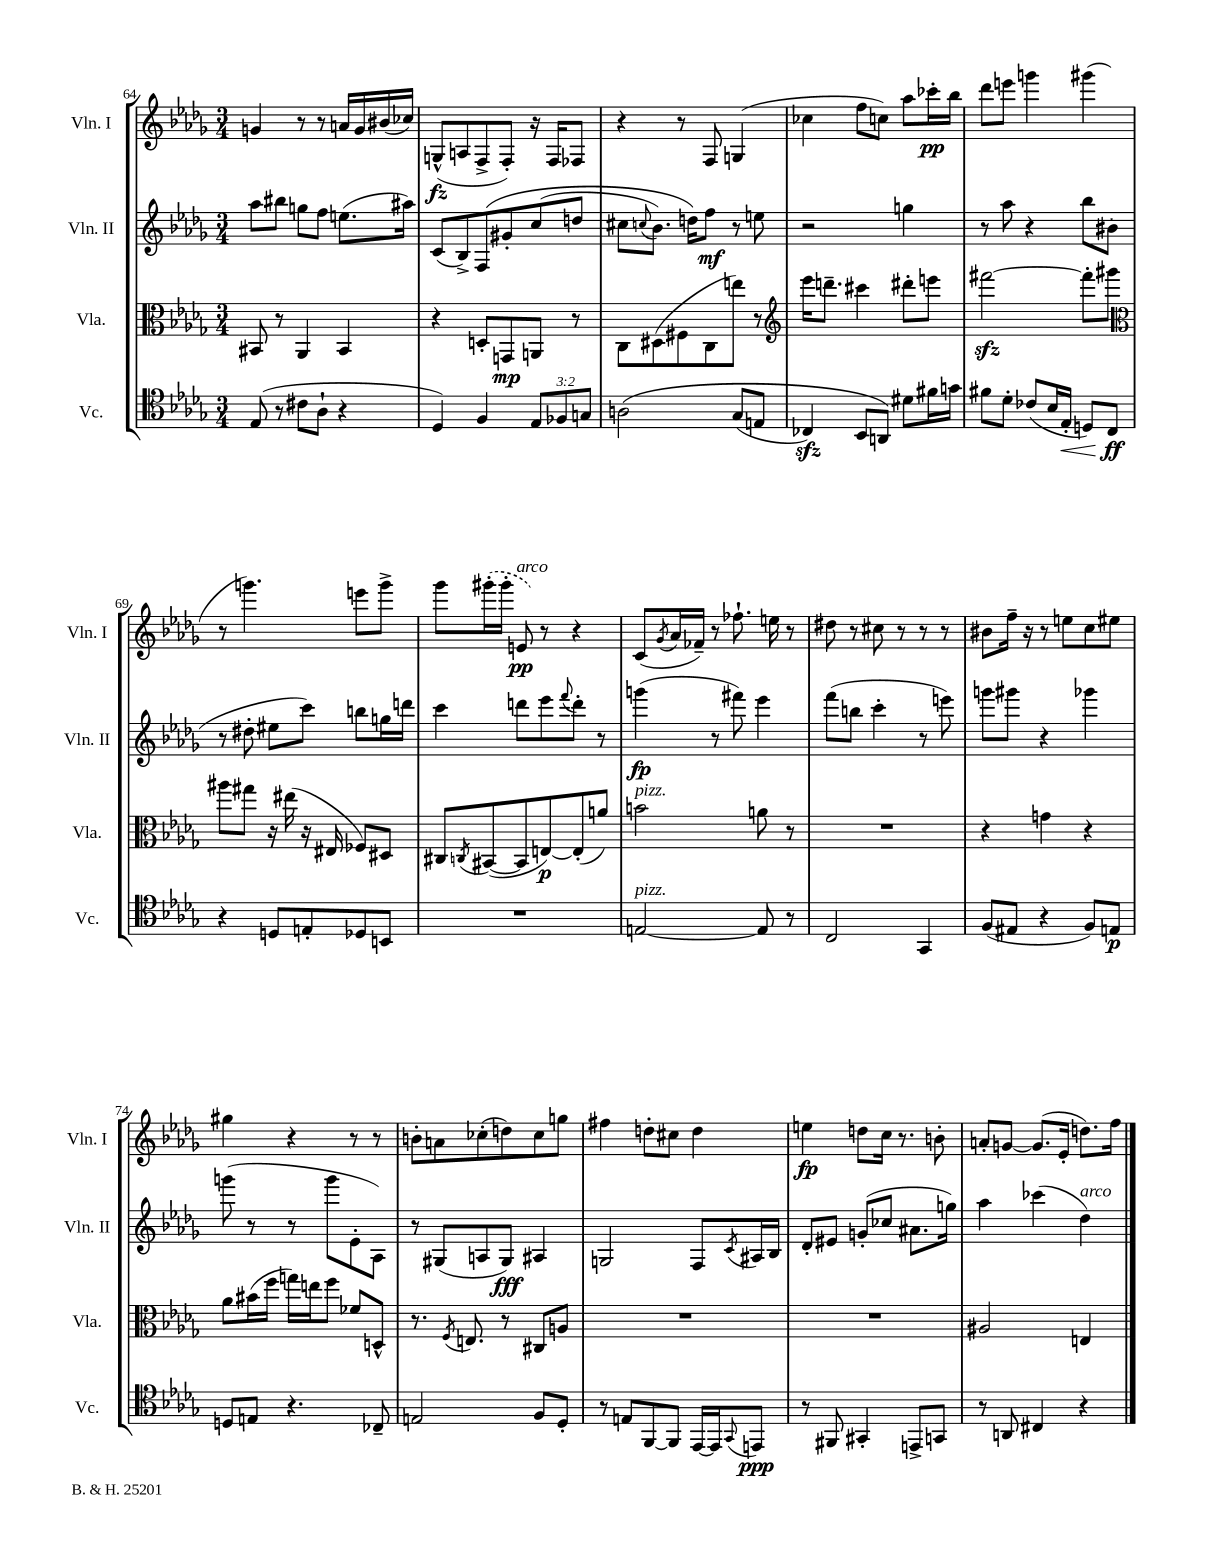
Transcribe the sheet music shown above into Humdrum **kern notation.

**kern	**kern	**kern	**kern
*staff4	*staff3	*staff2	*staff1
*clefC4	*clefC3	*clefG2	*clefG2
*k[b-e-a-d-g-]	*k[b-e-a-d-g-]	*k[b-e-a-d-g-]	*k[b-e-a-d-g-]
*M3/4	*M3/4	*M3/4	*M3/4
(8E-	8BB#	8aa-	4g
8r	8r	8bb#	.
8c#	4AA-	8gg	8r
8A-`	.	8ff	8r
4r	4BB#	(8.ee	16a
.	.	.	16g
.	.	.	(16b#
.	.	16aa#)	16cc-)
=	=	=	=
4D-)	4r	(8c	(8G^^
.	.	8B-^)	8A
4F	8D'	&(8F	8F^
.	8GG	8g#'	8F')
12E-	8AA	(8cc	16r
.	.	.	16F
12F-	.	.	.
.	8r	8dd	8F-
12G	.	.	.
=	=	=	=
&(2A	8C	8cc#	4r
.	.	8qqcc	.
.	(8D#	8.b-)	.
.	8F#	.	8r
.	.	16dd&)	.
.	8C	8ff	8F
(8G-	8ee)	8r	(4G
8E	8r	8ee	.
=	=	=	=
*	*clefG2	*	*
4C-)	16eee-	2r	4cc-
.	8.ddd~	.	.
8BB-	4ccc#	.	8ff
8AA&)	.	.	8cc)
8d#	8ddd#'	4gg	8aa-
16f#	8eee	.	16ccc-'
16g	.	.	16bb-
=	=	=	=
8f#	[2fff#	8r	8ddd-
8d-'	.	8aa-	8eee
(8c-	.	4r	4ggg
16B-	.	.	.
16E-'	.	.	.
8D)	8fff#']	8bb-	(4ggg#
8C	8ggg#	(8b#	.
=	=	=	=
*	*clefC3	*	*
4r	8aa#	8r	8r
.	8gg#	8dd#'	4.ggg)
8D	16r	8ee#	.
.	(16ee#	.	.
8E'	16r	8ccc)	.
.	16E#	.	.
8D-	8F-)	8bb	8eee
8BB	8D#	16gg	8ggg^
.	.	16ddd	.
=	=	=	=
2.r	8C#	4ccc	8ggg-
.	8qC	.	.
.	([8BB#	.	(16ggg#'
.	.	.	16ggg#'
.	8BB#]	8ddd	8e)
.	[8E)	8eee-	8r
.	.	8qqfff	.
.	(8E']	8ddd'	4r
.	8a)	8r	.
=	=	=	=
[2E	2b	(4ggg	(8c
.	.	.	8qg-
.	.	.	16a-
.	.	.	16f-~)
.	.	8r	8r
.	.	8fff#)	8.ff-`
8E]	8a	4eee-	.
.	.	.	16ee
8r	8r	.	8r
=	=	=	=
2C	2.r	(8fff	8dd#
.	.	8bb	8r
.	.	4ccc'	8cc#
.	.	.	8r
4GG-	.	8r	8r
.	.	8eee)	8r
=	=	=	=
(8F	4r	8ggg	8b#
8E#	.	8ggg#	16ff~
.	.	.	16r
4r	4g	4r	8r
.	.	.	8ee
8F)	4r	4ggg-	8cc
8E	.	.	8ee#
=	=	=	=
8D	8a-	(8ggg	4gg#
8E	(16b#	8r	.
.	16ff	.	.
4.r	16gg)	8r	4r
.	16ee	.	.
.	8ff	8ggg	.
.	8f-	8e-'	8r
8C-~	8D^^	8A-)	8r
=	=	=	=
2E	8.r	8r	8b'
.	.	(8G#	8a
.	8qF	.	.
.	8.E	.	.
.	.	8A	(8cc-'
.	8r	8G#)	8dd)
8F	8C#	4A#	8cc-
8D-'	8A	.	8gg
=	=	=	=
8r	2.r	2G	4ff#
8E	.	.	.
[8FF	.	.	8dd'
8FF]	.	.	8cc#
[16EE-	.	8F	4dd
16EE-]	.	.	.
8qqGG-	.	8qc	.
8EE	.	16A#	.
.	.	16B-	.
=	=	=	=
8r	2.r	8d-'	4ee
8FF#	.	8e#	.
4GG#'	.	(8g'	8dd
.	.	8cc-	16cc
.	.	.	8.r
8EE^	.	8.a#	.
8GG	.	.	8b'
.	.	16gg)	.
=	=	=	=
8r	2A#	4aa-	8a'
8AA	.	.	[8g
4C#	.	(4ccc-	(8.g]
.	.	.	16e-'
4r	4E	4dd-)	8.dd)
.	.	.	16ff
==	==	==	==
*-	*-	*-	*-
